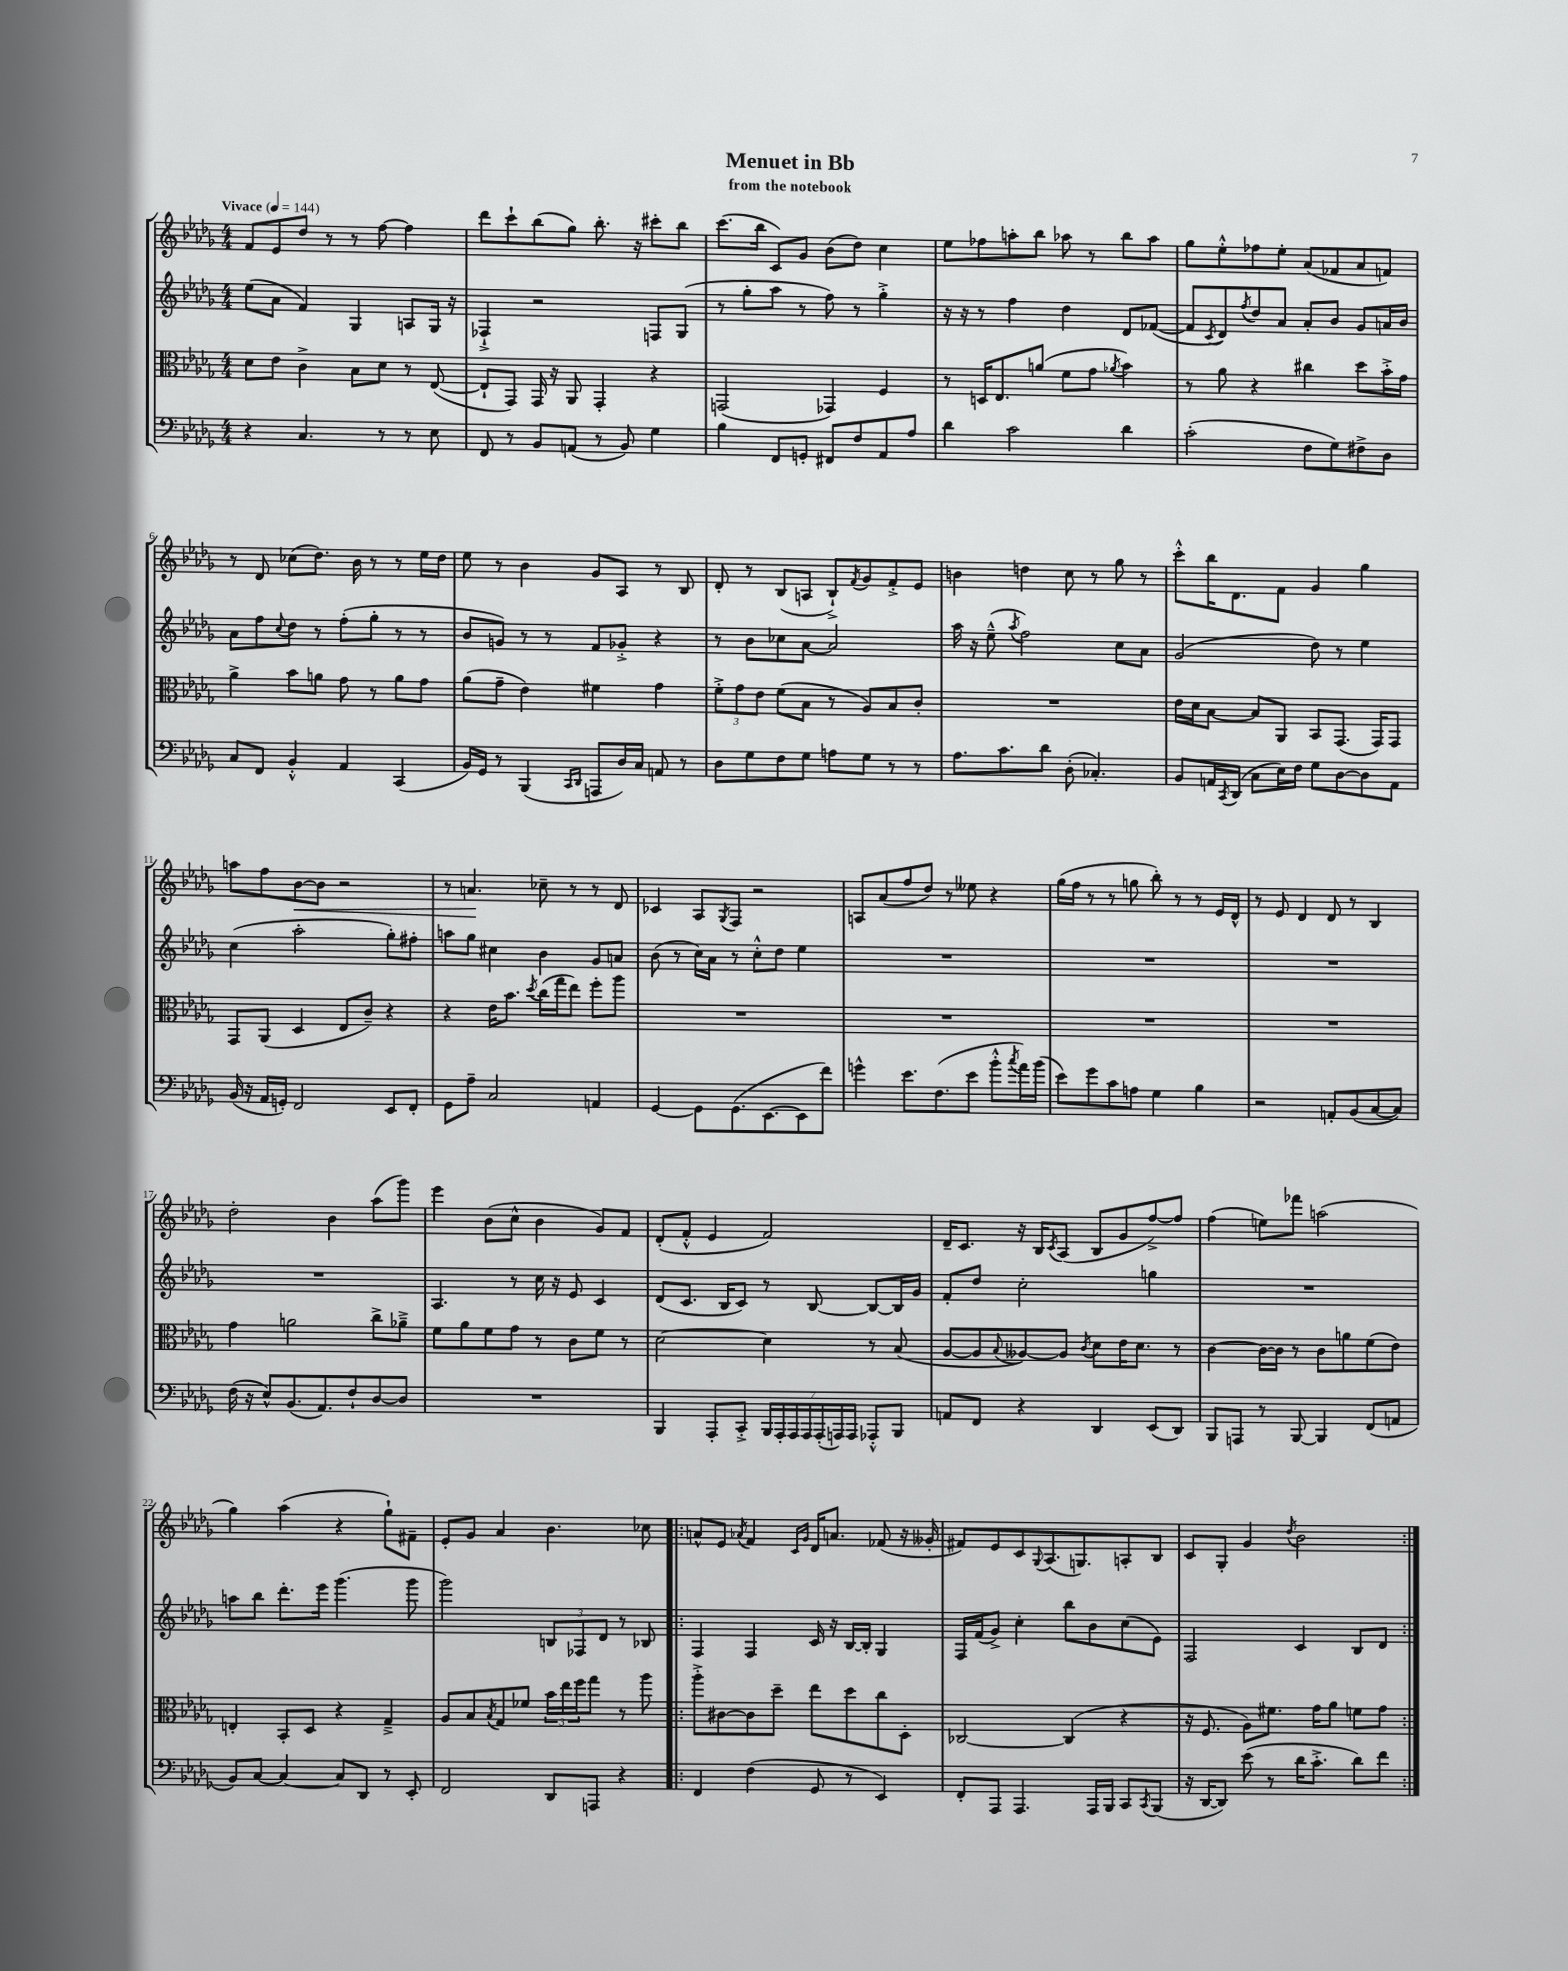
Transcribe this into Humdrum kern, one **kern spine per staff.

**kern	**kern	**kern	**kern	**dynam
*part4	*part3	*part2	*part1	*part1
*staff4	*staff3	*staff2	*staff1	*staff1
*clefF4	*clefC3	*clefG2	*clefG2	*
*k[b-e-a-d-g-]	*k[b-e-a-d-g-]	*k[b-e-a-d-g-]	*k[b-e-a-d-g-]	*
*M4/4	*M4/4	*M4/4	*M4/4	*
*MM144	*MM144	*MM144	*MM144	*
=1	=1	=1	=1	=1
!	!	!	!LO:TX:a:B:t=Vivace	!
4r	8d-\L	(8ee-\L	8f/L	.
.	8e-\J	8a-\J	8e-/	.
4.C/	4c^\	4f/)	8dd-/J	.
.	.	.	8r	.
.	8B-\L	4G-/	8r	.
8r	8d-\J	.	[8ff\	.
8r	8r	8An/L	4ff\]	.
8E-\	([8E-/	16G-/Jk	.	.
.	.	16r	.	.
=2	=2	=2	=2	=2
8FF/	8E-`/L]	4F-X`^/	8ddd-\L	.
8r	8GG-/J)	.	8ccc`\	.
8BB-/L	16GG-/	2r	(8bb-\	.
.	16r	.	.	.
(8AAn/J	8AA-/	.	8gg-\J)	.
8r	4GG-'/	.	8.bb-'\	.
8BB-/)	.	.	.	.
.	.	.	16r	.
4G-\	4r	8Fn/L	8ccc#X'\L	.
.	.	(8G-/J	8bb-\J	.
=3	=3	=3	=3	=3
4B-\	(2GGn/	8r	(8.ccc\L	.
.	.	8gg-'\L	.	.
.	.	.	16bb-\Jk	.
8FF/L	.	8aa-\J	8c/L)	.
8GGn'/J	.	8r	8g-/J	.
8FF#X/L	4GG-X/)	8ff\)	(8b-\L	.
8F/	.	8r	8dd-\J)	.
8AA-/	4F/	4gg-'^\	4cc\	.
8A-/J	.	.	.	.
=4	=4	=4	=4	=4
4d-\	8r	16r	8ee-\L	.
.	.	16r	.	.
.	16Dn/KL	8r	8ff-X\	.
.	8.E-/	.	.	.
2c\	.	4ff\	8aan'\	.
.	(8an/J	.	8bb-\J	.
.	8f\L	4dd-\	8aa-X\	.
.	8g-\J	.	8r	.
.	8qa-X/	.	.	.
4d-\	4b-\)	8d-/L	8bb-\L	.
.	.	([8f-X/J	8aa-\J	.
=5	=5	=5	=5	=5
(2c'\	8r	8f-/L]	8gg-\L	.
.	.	8qc/	.	.
.	8a-\	8d-/)	8ee-'^^\	.
.	.	8qff/	.	.
.	4r	8dd-/	8ff-X\	.
.	.	8a-/J	8ee-'\J	.
8F\L	4cc#X\	8a-'/L	(8a-/L	.
8G-\)	.	8b-/J	8f-X/	.
8F#X^\	8dd-\L	8g-/L	8a-/	.
8D-\J	16b-'^\L	16an/L	8fn/J)	.
.	16g-\JJ	16b-/JJ	.	.
!!LO:LB:g=z
=6	=6	=6	=6	=6
8C/L	4a-^\	8a-\L	8r	.
8FF/J	.	8ff\	8d-/	.
.	.	8qqcc/	.	.
4BB-'^^/	8b-\L	8dd-\J	(8cc-X\L	.
.	8an\J	8r	8.dd-\J)	.
4AA-/	8g-\	(8ff'\L	.	.
.	.	.	16b-\	.
.	8r	8gg-'\J	8r	.
(4CC/	8a\L	8r	8r	.
.	8g-\J	8r	16ee-\LL	.
.	.	.	16dd-\JJ	.
=7	=7	=7	=7	=7
16BB-/LL)	(8a-\L	8b-/L	8ee-\	.
16GG-/JJ	.	.	.	.
8r	8g-~\J	8gn/J)	8r	.
(4BBB-/	4e-\)	8r	4b-\	.
.	.	8r	.	.
16qqCC/LL	.	.	.	.
16qqDD-/JJ	.	.	.	.
8AAAn/L	4f#X\	8f/L	8g-/L	.
16D-/L)	.	8g-X'^/J	8A-/J	.
16C/JJ	.	.	.	.
8AAn/	4g-\	4r	8r	.
8r	.	.	8B-/	.
=8	=8	=8	=8	=8
8D-\L	12f'^\L	8r	8d-'/	.
.	12g-\	.	.	.
8G-\	.	8b-\L	8r	.
.	12e-\J	.	.	.
8F\	(8f\L	8cc-X\	(8B-/L	.
8G-\J	8B-\J	[8a-\J	8An/J	.
8An\L	8r	2a-/]	8B-`^/L)	.
.	.	.	8qf/	.
8G-\J	8A-/L)	.	8g-/	.
8r	8B-/	.	8f'^/	.
8r	8c'/J	.	8e-/J	.
=9	=9	=9	=9	=9
8.A-\L	1r	16aa-\	4bn\	.
.	.	16r	.	.
.	.	(8ee-~^^\	.	.
8.c\	.	.	.	.
.	.	8qaa-/	.	.
.	.	2ff\)	4ddn\	.
8d-\J	.	.	.	.
(8D-'\	.	.	8cc\	.
4.C-X'/)	.	.	8r	.
.	.	8cc\L	8gg-\	.
.	.	8a-\J	8r	.
=10	=10	=10	=10	=10
8BB-/L	16e-\LL	(2g-/	8ccc'^^\L	.
.	16d-\J	.	.	.
16AAn/L	[8B-\J	.	16bb-\K	.
8qCC/	.	.	.	.
(16DD-/JJ	.	.	8.d-\	.
8C\L	8B-/L]	.	.	.
16E-\L)	8AA-/J	.	8f\J	.
16F\JJ	.	.	.	.
8G-\L	8BB-/L	8dd-\)	4g-/	.
[8D-\	(8.GG-/J	8r	.	.
8D-\]	.	4ee-\	4gg-\	.
.	16GG-/KL)	.	.	.
8AA\J	8GG-/J	.	.	.
!!LO:LB:g=z
=11	=11	=11	=11	=11
(16BB-/	8GG-/L	(4cc\	8aan\L	.
16r	.	.	.	.
16AA-/LL	(8AA-/J	.	8ff\	.
16GGn'/JJ)	.	.	.	.
!	!	!	!	!LO:HP:b
2FF/	4D-/	2aa-'\	[8b-\	<
.	.	.	8b-\J]	.
.	8E-/L	.	2r	.
.	8c~/J)	.	.	.
8EE-/L	4r	8gg-'\L)	.	.
8FF'/J	.	8ff#X'\J	.	.
=12	=12	=12	=12	=12
8GG-\L	4r	8aan\L	8r	.
8A-~\J	.	8gg-\J	4.an/	.
2C/	16e-\KL	4cc#X\	.	.
.	8.b-\J	.	.	.
.	8qdd-/	.	.	.
.	(16cc\LL	4b-\	8cc-X~\	[
.	16gg-\J	.	.	.
.	8ee-\J)	.	8r	.
4AAn/	8ff'\L	8g-/L	8r	.
.	8aa-\J	8an/J	8d-/	.
=13	=13	=13	=13	=13
[4GG-/	1r	(8b-\	4c-X/	.
.	.	8r	.	.
8GG-\L]	.	16cc\LL)	8A-/L	.
.	.	16a-\JJ	.	.
.	.	.	8qG-/	.
(8.GG-\	.	8r	8F/J	.
.	.	8cc'^^\L	2r	.
[8.EE-\	.	.	.	.
.	.	8dd-\J	.	.
8EE-\]	.	4ee-\	.	.
8f\J)	.	.	.	.
=14	=14	=14	=14	=14
4gn^^\	1r	1r	8An/L	.
.	.	.	(8a-/	.
8.e-\L	.	.	8ff/	.
.	.	.	8dd-/J)	.
(8.F\	.	.	.	.
.	.	.	8r	.
8e-\J	.	.	8ee--X\	.
8b-'^^\L	.	.	4r	.
8qcc/	.	.	.	.
16a-\L)	.	.	.	.
(16b-\JJ	.	.	.	.
=15	=15	=15	=15	=15
8e-\L)	1r	1r	(16gg-\LL	.
.	.	.	16ff\JJ	.
8g-\	.	.	8r	.
8c\	.	.	8r	.
8An\J	.	.	8ggn\	.
4G-\	.	.	8bb-'\)	.
.	.	.	8r	.
4B-\	.	.	8r	.
.	.	.	16e-/LL	.
.	.	.	16d-^^/JJ	.
=16	=16	=16	=16	=16
2r	1r	1r	8r	.
.	.	.	8e-/	.
.	.	.	4d-/	.
8AAn'/L	.	.	8d-/	.
(8BB-/	.	.	8r	.
[8C/	.	.	4B-/	.
8C/J])	.	.	.	.
!!LO:LB:g=z
=17	=17	=17	=17	=17
(16F\	4g-\	1r	2dd-'\	.
16r	.	.	.	.
8E-^^/L)	.	.	.	.
(8.BB-/	2an\	.	.	.
8.AA-/)	.	.	.	.
.	.	.	4b-\	.
8F`/	.	.	.	.
[8D-/	8cc^\L	.	(8aa-\L	.
8D-/J]	8a-X~^\J	.	8ggg-\J)	.
=18	=18	=18	=18	=18
1r	8f\L	4.A-/	4eee-\	.
.	8a-\	.	.	.
.	8f\	.	(8b-\L	.
.	8g-\J	8r	8cc^^\J	.
.	8r	16cc\	4b-\	.
.	.	16r	.	.
.	8c\L	8e-/	.	.
.	8f\J	4c/	8g-/L)	.
.	8r	.	8f/J	.
=19	=19	=19	=19	=19
4BBB-/	[2d-\	(8d-/L	(8d-'/L	.
.	.	8.c/J	8f'^^/J	.
8AAA-'/L	.	.	4e-/	.
.	.	16B-/KL	.	.
8CC'^/J	.	8c/J)	.	.
28BBB-/LL	4d-\]	8r	2f/)	.
28AAA-'/	.	.	.	.
28AAA-/	.	.	.	.
28AAA-/	.	.	.	.
.	.	[8B-/	.	.
(28AAA-'/	.	.	.	.
28AAAn/)	.	.	.	.
28AAA/JJ	.	.	.	.
8AAA-X'^^/L	8r	8B-/L_	.	.
8BBB-/J	(8B-/	16B-/L]	.	.
.	.	16g-/JJ	.	.
=20	=20	=20	=20	=20
8AAn/L	[8A-/L	8f'/L	16d-~/KL	.
.	.	.	8.c/J	.
8FF/J	8A-/]	8dd-/J	.	.
.	8qqB-/	.	.	.
4r	[8A--X/)	2cc'\	16r	.
.	.	.	16B-/KL	.
.	.	.	8qc/	.
.	8A--/J]	.	(8A-/J	.
.	8qc/	.	.	.
4DD-/	8d-\L	.	8B-/L	.
.	16e-\K	.	8g-/	.
.	8.d-\J	.	.	.
(8EE-/L	.	4ggn\	[8ff^/)	.
8DD-/J)	8r	.	8ff/J]	.
=21	=21	=21	=21	=21
8BBB-/L	[4c\	1r	(4ff\	.
8AAAn/J	.	.	.	.
8r	16c\LL_	.	8een\L)	.
.	16c\JJ]	.	.	.
[8BBB-/	8r	.	8fff-X\J	.
4BBB-/]	8c\L	.	(2aan\	.
.	8an\	.	.	.
(8FF/L	(8f\	.	.	.
8AAn/J	8e-\J)	.	.	.
!!LO:LB:g=z
=22	=22	=22	=22	=22
8BB-/L)	4En'/	8aan\L	4gg-\)	.
[8C/J	.	8bb-\J	.	.
4C/_	8BB-'/L	8.ddd-'\L	(4aa-\	.
.	8D-/J	.	.	.
.	.	16eee-\Jk	.	.
8C/L]	4r	(4.ggg-\	4r	.
8DD-/J	.	.	.	.
8r	4G-~^/	.	8gg-`\L)	.
8EE-'/	.	8ggg-\	8f#X~\J	.
=23	=23	=23	=23	=23
2FF/	8A-/L	2ggg-\)	8e-'/L	.
.	8B-/	.	8g-/J	.
.	8qB-/	.	.	.
.	8G-/	.	4a-/	.
.	8f-X/J	.	.	.
8DD-/L	24b-\LL	12Bn/L	4.b-\	.
.	24ee-\	.	.	.
.	24ff\J	12F-X/	.	.
8AAAn/J	8gg-\J	.	.	.
.	.	12d-/J	.	.
4r	8r	8r	.	.
.	8aa-\	8B-X/	8cc-X\	.
=24!|:	=24!|:	=24!|:	=24!|:	=24!|:
4FF/	8aa-'^\L	4F/	8an^^/L	.
.	[8c#X\	.	8e-/J	.
.	.	.	8qa-X/	.
(4F\	8c#\]	4F/	4f/	.
.	8dd-~\J	.	.	.
.	.	.	16qqc/LL	.
.	.	.	16qqg-/JJ	.
8GG-/	8ee-\L	16c/	16d-/KL	.
.	.	16r	8.an/J	.
8r	8dd-\	[16B-/LL	.	.
.	.	16B-'/JJ]	.	.
4EE-/)	8cc\	4G-/	(8f-X/	.
.	8D-'\J	.	16r	.
.	.	.	16g--X'/	.
=25	=25	=25	=25	=25
8FF'/L	[2C-X/	16F/LL	8f#X/L)	.
.	.	(16f/J	.	.
8AAA-/J	.	8g-^/J)	8e-/	.
4.AAA-/	.	4cc'\	8c/	.
.	.	.	8qqG-/	.
.	.	.	(8.A-/	.
.	(4C-/]	8bb-\L	.	.
.	.	.	8.Gn/)	.
16AAA-/LL	.	8b-\	.	.
16BBB-/JJ	.	.	.	.
8CC/L	4r	(8cc\	8An'/	.
8qCC/	.	.	.	.
(8BBB-/J	.	8e-\J)	8B-/J	.
=26	=26	=26	=26	=26
16r	16r	2F/	8c/L	.
[16DD-/KL	8.F/	.	.	.
8DD-/J])	.	.	8G-'/J	.
(8e-\	8A-\L)	.	4g-/	.
8r	8.f#X\J	.	.	.
.	.	.	8qdd-/	.
16d-\KL	.	4c/	2b-\	.
8.c'^\J	16g-\KL	.	.	.
.	8a-\J	.	.	.
8d-\L)	8fn\L	8B-/L	.	.
8f\J	8g-\J	8d-/J	.	.
=:|!	=:|!	=:|!	=:|!	=:|!
*-	*-	*-	*-	*-
